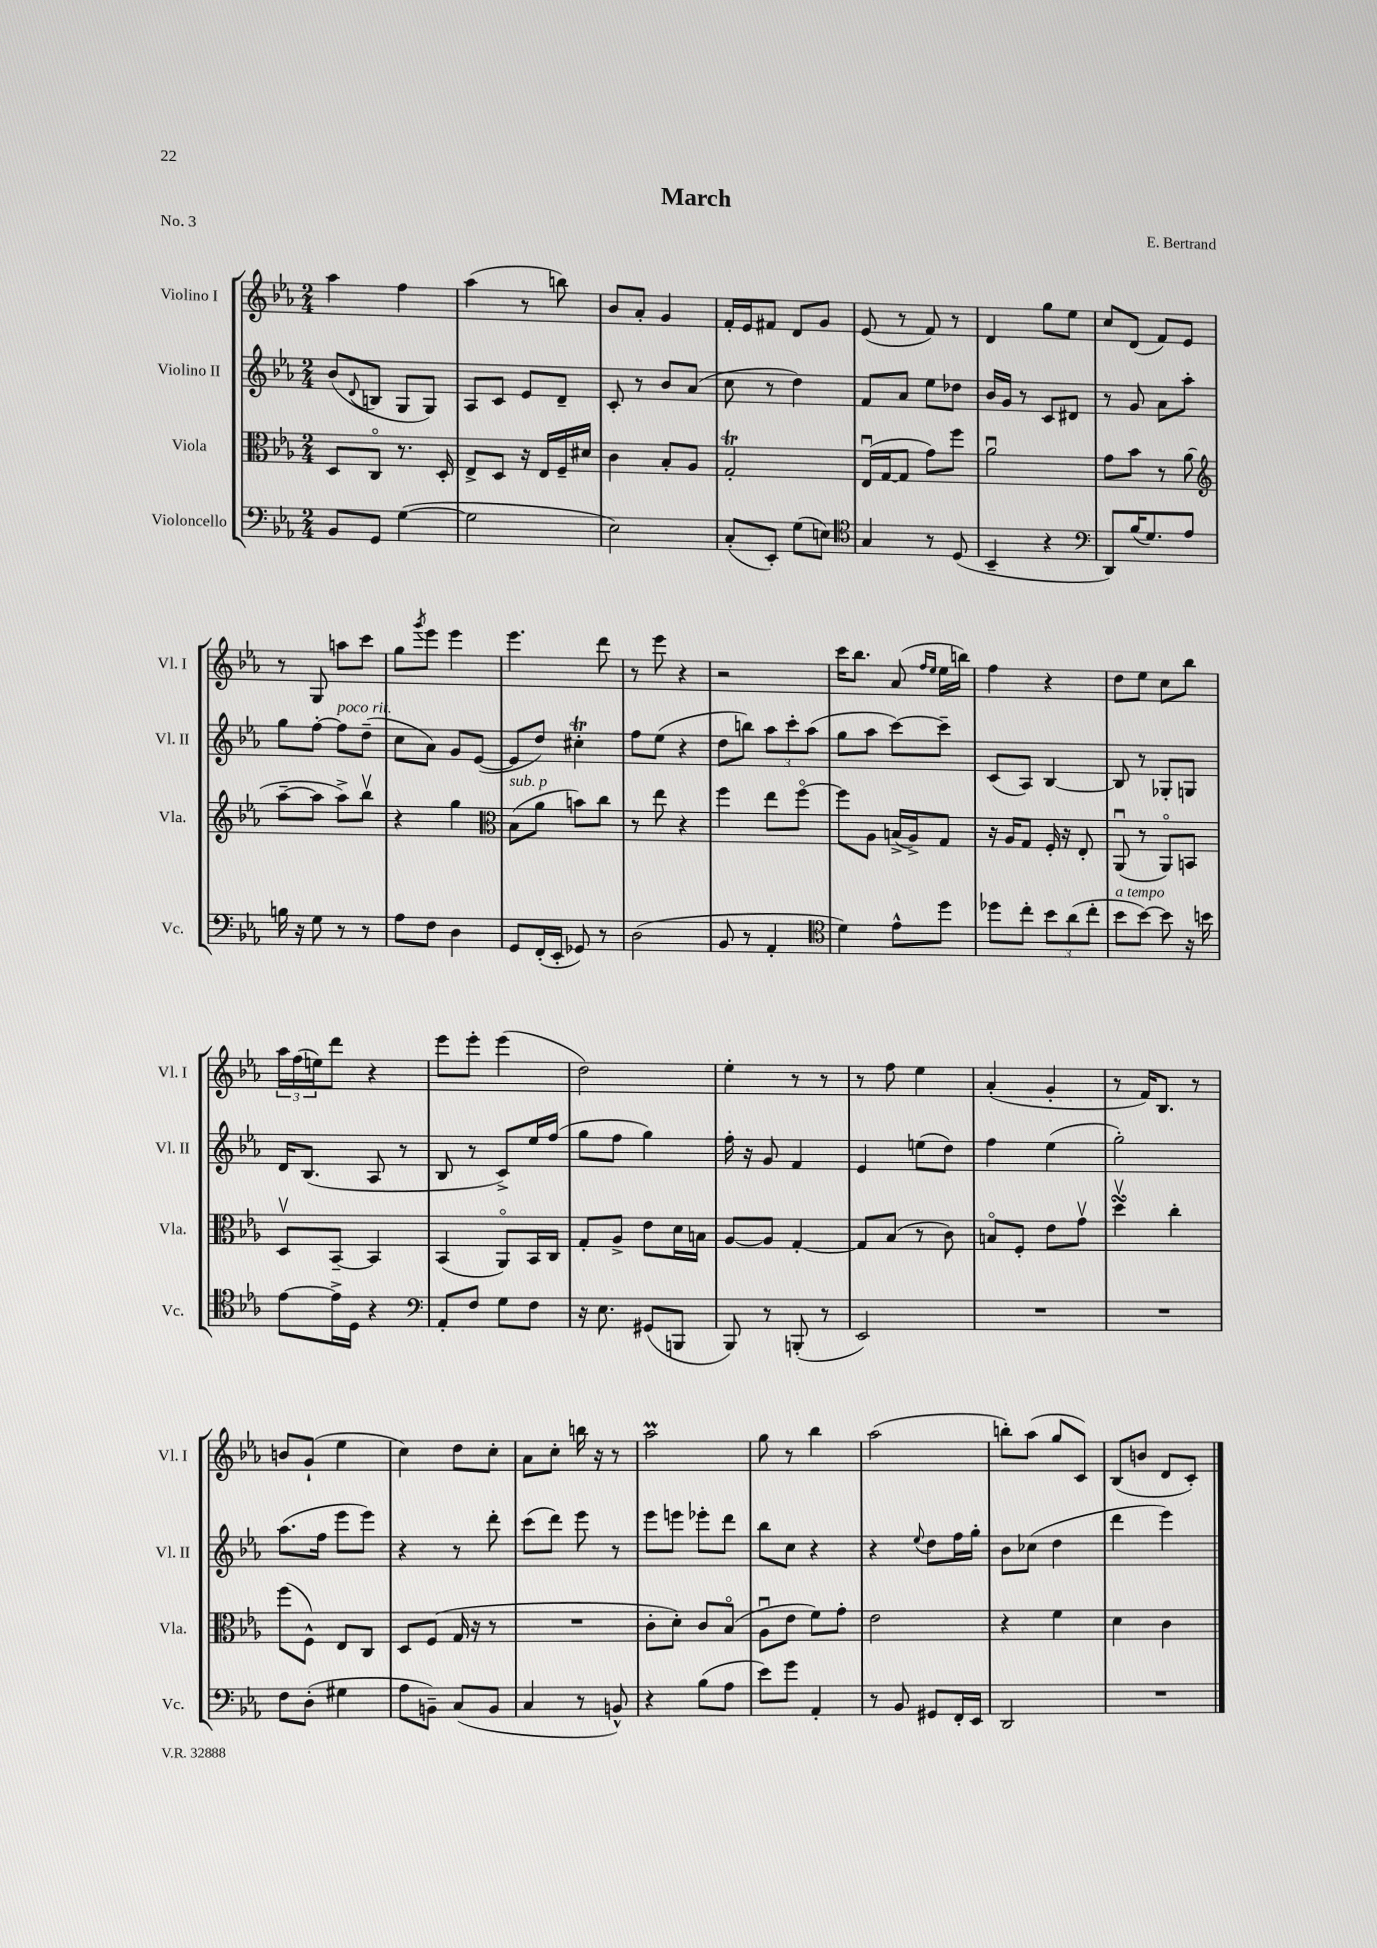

**kern	**kern	**kern	**kern
*part4	*part3	*part2	*part1
*staff4	*staff3	*staff2	*staff1
*I"Violoncello	*I"Viola	*I"Violino II	*I"Violino I
*I'Vc.	*I'Vla.	*I'Vl. II	*I'Vl. I
*clefF4	*clefC3	*clefG2	*clefG2
*k[b-e-a-]	*k[b-e-a-]	*k[b-e-a-]	*k[b-e-a-]
*M2/4	*M2/4	*M2/4	*M2/4
=1	=1	=1	=1
8BB-/L	8D/L	(8b-/L	4aa-\
.	.	8qqd/	.
8GG/J	8C/J	8Bn/J	.
([4G\	8.r	8G/L	4ff\
.	.	8G/J)	.
.	16D'/	.	.
=2	=2	=2	=2
2G\]	8E-^/L	8A-/L	(4aa-\
.	8D/J	8c/J	.
.	16r	8e-/L	8r
.	16E-/LL	.	.
.	16F~/	8d~/J	8bbn\)
.	16d#X/JJ	.	.
=3	=3	=3	=3
2E-\)	4c\	8c'/	8b-/L
.	.	8r	8a-'/J
.	8B-'/L	8b-/L	4g/
.	8A-/J	(8a-/J	.
=4	=4	=4	=4
(8C'/L	2Gt'/	8cc\	16f'/LL
.	.	.	16e-/J
8EE-'/J)	.	8r	8f#X/J
(8G\L	.	4dd\)	8d/L
8En\J)	.	.	8g/J
=5	=5	=5	=5
*clefC4	*	*	*
4G/	(16E-u/LL	8f/L	(8e-/
.	[16G/J	.	.
.	8G/J]	8a-/J	8r
8r	8g\L)	8ee-\L	8f/)
(8D/	8ff\J	8dd-X\J	8r
=6	=6	=6	=6
4BB-~/	2a-u\	16b-/LL	4d/
.	.	16g/JJ	.
.	.	8r	.
4r	.	8c/L	8gg\L
.	.	8d#X/J	8ee-\J
=7	=7	=7	=7
*clefF4	*	*	*
8DD/L)	8g\L	8r	8cc/L
(16B-/K	8b-\J	8g/	(8d/J
8.G/)	.	.	.
.	8r	8a-\L	8f/L)
8A-/J	(8a-\	8aa-'\J	8e-/J
!!LO:LB:g=z
=8	=8	=8	=8
*	*clefG2	*	*
16Bn\	[8aa-~\L	8gg\L	8r
16r	.	.	.
8G\	8aa-\J]	[8ff'\J	8G/
!	!	!LO:TX:a:i:t=poco rit.	!
8r	8aa-^\L)	8ff\L]	8aan\L
8r	8bb-v\J	(8dd~\J	8ccc\J
=9	=9	=9	=9
8A-\L	4r	8cc\L	8gg\L
.	.	.	8qggg/
8F\J	.	8a-\J)	8eee-\J
4D\	4gg\	8g/L	4eee-\
.	.	([8e-/J	.
=10	=10	=10	=10
*	*clefC3	*	*
!	!LO:TX:a:i:t=sub. p	!	!
8GG/L	(8B-\L	8e-/L]	4.eee-\
(16FF'/L	8a-\J	8dd/J)	.
16EE-'/JJ	.	.	.
8GG-X/)	8bn\L)	4cc#Xt'\	.
8r	8cc\J	.	8ddd\
=11	=11	=11	=11
(2D\	8r	8ff\L	8r
.	8ee-\	(8ee-\J	8eee-\
.	4r	4r	4r
=12	=12	=12	=12
8BB-/	4ff\	8dd\L	2r
8r	.	8bbn\J)	.
4AA-'/	8ee-\L	12aa-\L	.
.	.	12ccc'\	.
.	[8ff\J	.	.
.	.	(12aa-\J	.
=13	=13	=13	=13
*clefC4	*	*	*
4d\)	8ff\L]	8gg\L	16ccc\KL
.	.	.	8.bb-\J
.	8A-\J	8aa-\J	.
8e-^^\L	(16Bn^/LL	[8ccc\L)	(8a-/
.	16A-^/J)	.	.
.	.	.	16qqff/LL
.	.	.	16qqee-/JJ
8dd\J	8G/J	8ccc~\J]	16ee-\LL
.	.	.	16bbn\JJ)
=14	=14	=14	=14
8dd-X\L	16r	(8c/L	4ff\
.	16A-/KL	.	.
8cc'\J	8G/J	8A-/J)	.
12b-\L	16F'/	[4B-/	4r
.	16r	.	.
(12a-\	.	.	.
.	8E-'/	.	.
12cc'\J	.	.	.
=15	=15	=15	=15
!LO:TX:a:i:t=a tempo	!	!	!
8b-\L	(8AA-u/	8B-/]	8dd\L
[8b-\J)	8r	8r	8ee-\J
8b-\]	8AA-/L)	8G-X'/L	8cc\L
16r	8BBn/J	8Gn/J	8bb-\J
16bn\	.	.	.
!!LO:LB:g=z
=16	=16	=16	=16
[8e-\L	8Dv/L	16d/KL	24aa-\LL
.	.	.	(24ff\
.	.	(8.B-/J	.
.	.	.	24een\J)
16e-^\L]	[8BB-~/J	.	8ddd\J
16D\JJ	.	.	.
4r	4BB-/]	8A-/	4r
.	.	8r	.
=17	=17	=17	=17
*clefF4	*	*	*
8AA-'/L	(4BB-/	8B-/	8eee-\L
8F/J	.	8r	8eee-'\J
8G\L	8AA-/L)	8c^/L)	(4eee-\
8F\J	16BB-/L	16ee-/L	.
.	16C/JJ	(16ff/JJ	.
=18	=18	=18	=18
16r	8G'/L	8gg\L	2dd\)
8.E-\	.	.	.
.	8A-^/J	8ff\J	.
(8GG#X/L	8e-\L	4gg\)	.
8BBBn/J	16d\L	.	.
.	16Bn\JJ	.	.
=19	=19	=19	=19
8BBB-/)	[8A-/L	16ff'\	4ee-'\
.	.	16r	.
8r	8A-/J]	8g/	.
(8BBBn'/	[4G'/	4f/	8r
8r	.	.	8r
=20	=20	=20	=20
2EE-/)	8G/L]	4e-/	8r
.	(8B-/J	.	8ff\
.	8r	(8een\L	4ee-\
.	8c\)	8dd\J)	.
=21	=21	=21	=21
2r	8Bn/L	4ff\	(4a-'/
.	8F'/J	.	.
.	8e-\L	(4ee-\	4g'/
.	8gv\J	.	.
=22	=22	=22	=22
2r	4ddsSsSv\	2gg'\)	8r
.	.	.	16f/KL)
.	.	.	8.B-/J
.	4cc'\	.	.
.	.	.	8r
!!LO:LB:g=z
=23	=23	=23	=23
8F\L	(8ff\L	(8.aa-\L	8bn/L
(8D'\J	8F^^\J)	.	(8g`/J
.	.	16ff\Jk	.
4G#X\	8E-/L	8eee-\L	4ee-\
.	8C/J	8eee-\J)	.
=24	=24	=24	=24
8A-\L	8D/L	4r	4cc\)
8BBn~\J)	(8F/J	.	.
(8C/L	16G/	8r	8dd\L
.	16r	.	.
8BB/J	8r	8ddd'\	8cc'\J
=25	=25	=25	=25
4C/	2r	(8ccc\L	8a-\L
.	.	8ddd\J)	8cc'\J
8r	.	8eee-\	16bbn\
.	.	.	16r
8BBn^^/)	.	8r	8r
=26	=26	=26	=26
4r	8c'\L	8eee-\L	2aa-M\
.	8d'\J)	8eeen\J	.
(8B-\L	8c/L	8eee-X'\L	.
8A-\J	(8B-/J	8ddd\J	.
=27	=27	=27	=27
8e-\L)	8A-u\L	8bb-\L	8gg\
8g\J	8e-\J	8cc\J	8r
4AA-'/	8f\L)	4r	4bb-\
.	8g'\J	.	.
=28	=28	=28	=28
8r	2e-\	4r	(2aa-\
8BB-/	.	.	.
.	.	8qqee-/	.
8GG#X/L	.	8dd\L	.
16FF'/L	.	16ff\L	.
16EE-/JJ	.	16gg'\JJ	.
=29	=29	=29	=29
2DD/	4r	8b-\L	8bbn'\L)
.	.	(8cc-X\J	(8aa-\J
.	4f\	4dd\	8gg/L
.	.	.	8c/J)
=30	=30	=30	=30
2r	4d\	4ddd\	(8B-/L
.	.	.	8bn/J
.	4c\	4eee-\)	8d/L
.	.	.	8c'/J)
==	==	==	==
*-	*-	*-	*-
